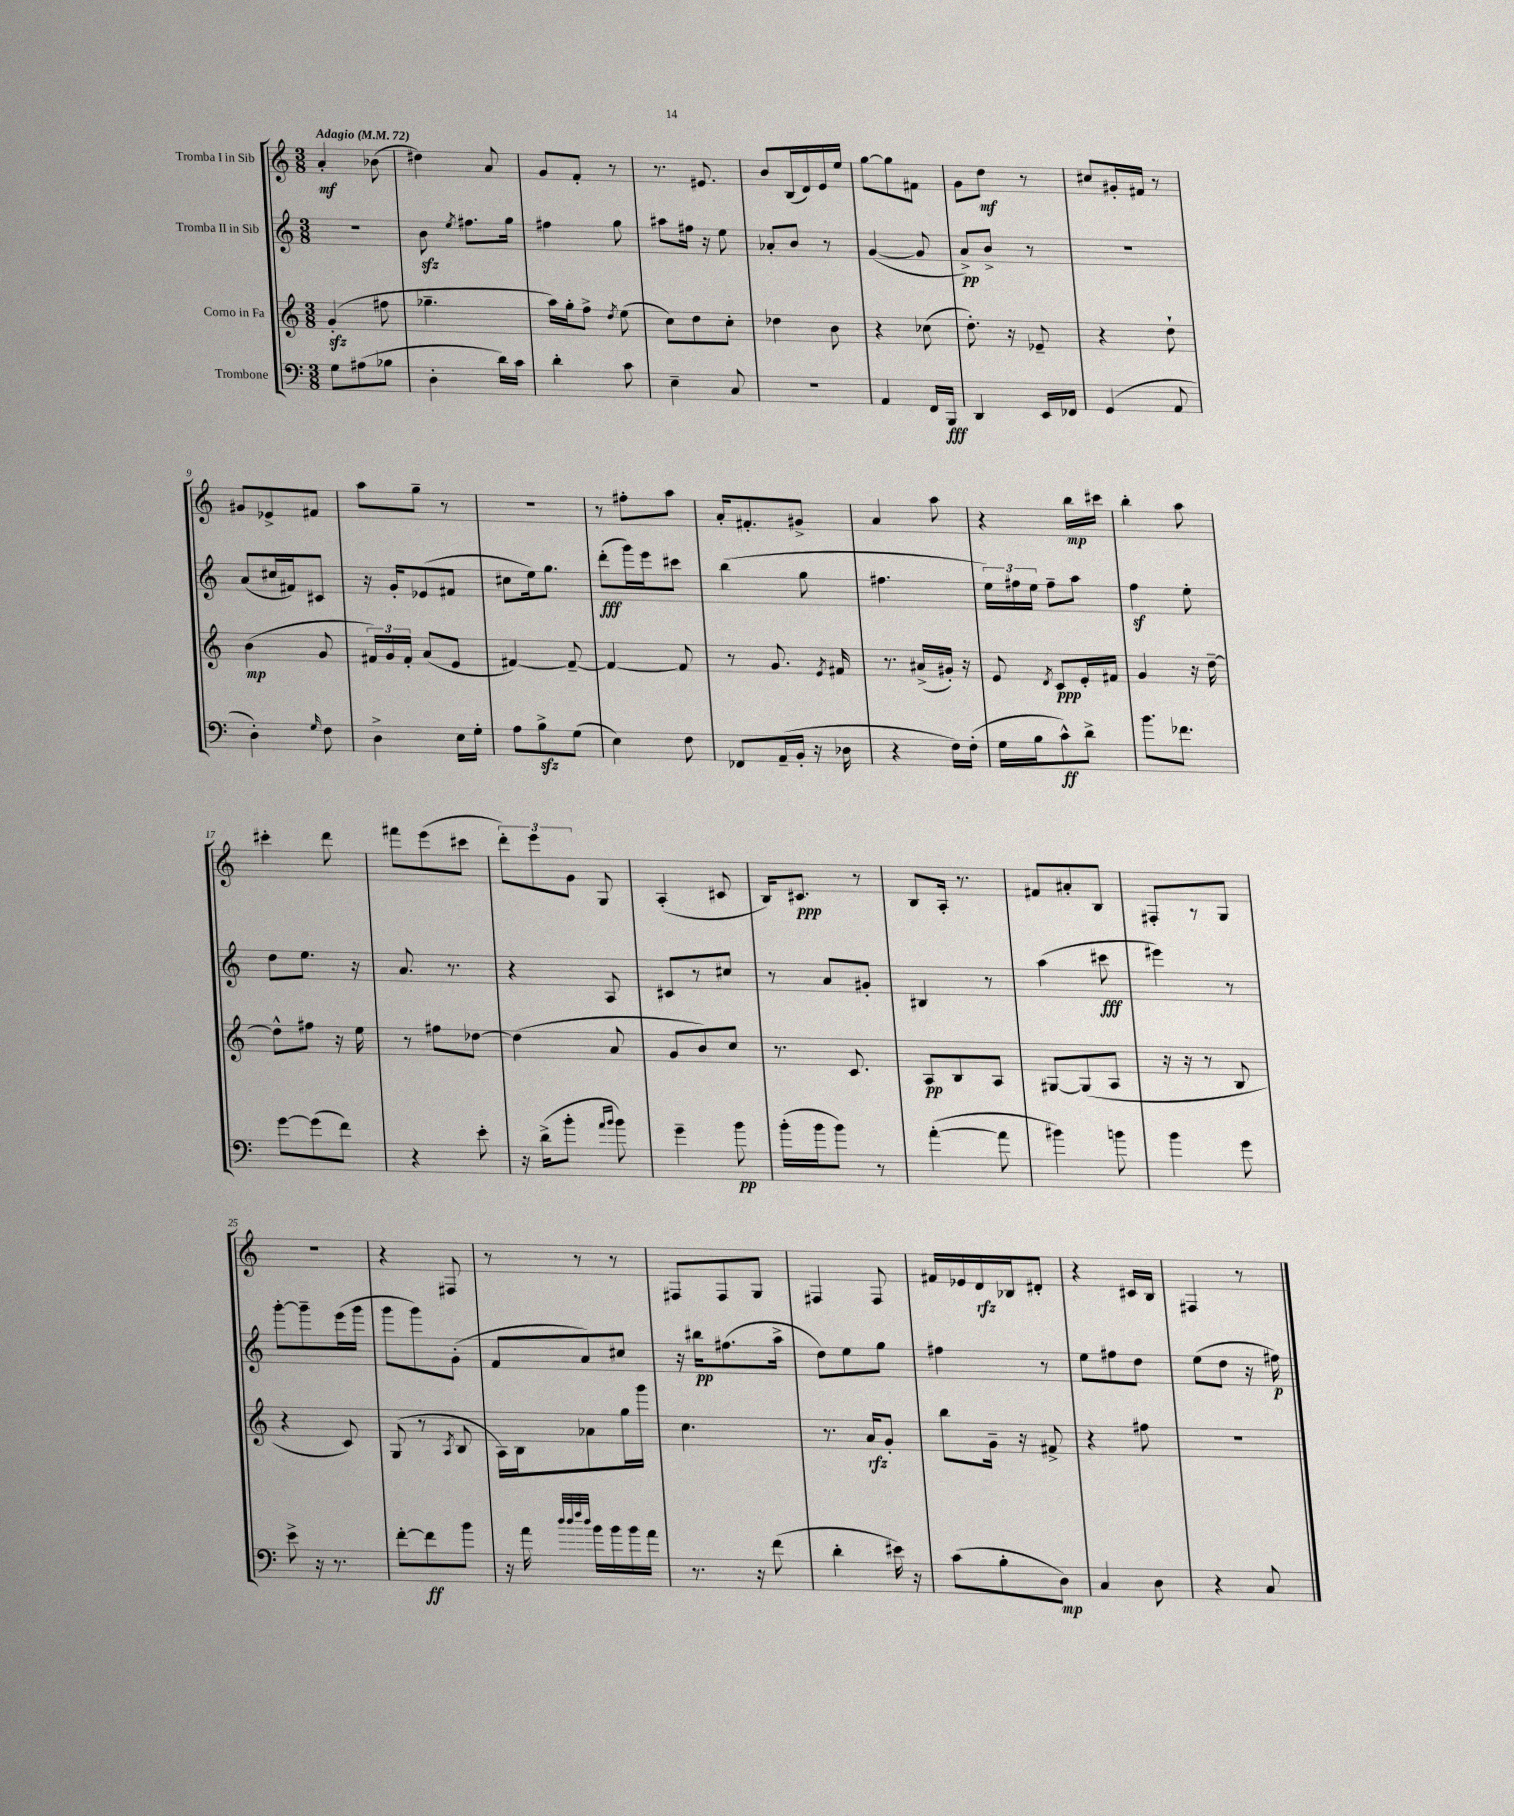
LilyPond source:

<<
\new StaffGroup <<
\new Staff = "s0" \with { instrumentName = "Tromba I in Sib" } {
    \clef treble \key c \major \numericTimeSignature \time 3/8 \tempo "Adagio" 4 = 72
    \autoBeamOff a'4-.\mf bes'8( |
    dis''4) a'8 |
    g'8[ f'8]-. r8 |
    r8. eis'8. |
    b'8[ b16( d'16) e'16 e''16] |
    g''8[~ g''8 fis'8] |
    g'8[ d''8]\mf r8 |
    cis''8[ gis'16-. fis'16] r8 |
    gis'8[ ees'8-> fis'8] |
    a''8[ g''8]-- r8 |
    R4. |
    r8 fis''8[-. a''8] |
    a'16[-. fis'8.-. gis'8]-> |
    a'4 a''8 |
    r4 b''16[\mp cis'''16] |
    b''4-. a''8 |
    cis'''4-. d'''8 |
    fis'''8[ e'''8( cis'''8] |
    \tuplet 3/2 { d'''8[-.) e'''8 g'8] } g8 |
    a4-.( cis'8 |
    b16[) cis'8.]\ppp r8 |
    b8[ a16]-. r8. |
    fis'8[ ais'8-. b8] |
    fis8[-. r8 g8] |
    R4. |
    r4 fis8 |
    r8 r8 r8 |
    fis8[ fis8 g8] |
    fis4 fis8 |
    fis'16[ ees'16 d'16\rfz bes16 dis'8]-. |
    r4 cis'16[ b16] |
    fis4 r8 \bar "|." |
}
\new Staff = "s1" \with { instrumentName = "Tromba II in Sib" } {
    \clef treble \key c \major \numericTimeSignature \time 3/8
    \autoBeamOff R4. |
    b'8\sfz \acciaccatura { e''8 } fis''8.[ g''16] |
    fis''4 g''8 |
    ais''8[ fis''16] r16 e''8 |
    aes'8[-. b'8] r8 |
    g'4~( g'8 |
    a'8[->\pp) b'8]-> r8 |
    R4. |
    a'8[( cis''16 fis'16) cis'8] |
    r16 g'16[-. ees'8( fis'8] |
    cis''8[ e''16) g''8.] |
    d'''8[-.\fff( g'''16) e'''16 cis'''8] |
    b''4( g''8 |
    fis''4. |
    \tuplet 3/2 { e''16[) fis''16 e''16] } fis''8[-- a''8] |
    f''4\sf e''8-. |
    d''8[ e''8.] r16 |
    a'8. r8. |
    r4 a8 |
    cis'8[ r8 cis''8] |
    r8 a'8[ gis'8]-. |
    bis4 r8 |
    a''4( cis'''8\fff |
    eis'''4) r8 |
    g'''8[~-. g'''8-- e'''16( g'''16] |
    g'''8[ g'''8) g'8]-.( |
    f'8[ a'8) cis''8] |
    r16 bis''16[\pp fis''8.( a''16]-> |
    d''8[) e''8 g''8] |
    fis''4 r8 |
    e''8[ fis''8 d''8] |
    e''8[( d''8] r16 fis''16\p) \bar "|." |
}
\new Staff = "s2" \with { instrumentName = "Corno in Fa" } {
    \clef treble \key c \major \numericTimeSignature \time 3/8
    \autoBeamOff g'4-.\sfz( fis''8 |
    ges''4.-- |
    a''16[) g''16-. f''8]-> \acciaccatura { d''8 } e''8( |
    c''8[) d''8 c''8]-. |
    des''4 b'8 |
    r4 ces''8( |
    d''8.-.) r16 ees'8-- |
    r4 d''8-! |
    b'4\mp( g'8 |
    \tuplet 3/2 { fis'16[) g'16 fis'16]-. } a'8[( e'8] |
    fis'4~) fis'8~-- |
    fis'4~ fis'8 |
    r8 g'8. \acciaccatura { e'8 } fis'16 |
    r8. ais'16[->( gis'16]-.) r16 |
    e'8 \acciaccatura { d'8 } c'8[\ppp e'16-. fis'16] |
    g'4 r16 d''16~-- |
    d''8[-^ fis''8] r16 e''16 |
    r8 fis''8[ des''8]~ |
    des''4( a'8 |
    g'8[ b'8) c''8] |
    r8. c'8. |
    a8[\pp b8 a8] |
    gis8[~ gis8( a8] |
    r16 r16 r8 b8 |
    r4 c'8) |
    g8( r8 \acciaccatura { a8 } b8 |
    a16[) b16 aes'8 g''16 g'''16] |
    c''4. |
    r8. a'16[\rfz g'8]-. |
    b''8[ g'16]-- r16 fis'8-> |
    r4 fis''8 |
    R4. \bar "|." |
}
\new Staff = "s3" \with { instrumentName = "Trombone" } {
    \clef bass \key c \major \numericTimeSignature \time 3/8
    \autoBeamOff g8[ ais8( bes8] |
    d4-. d'16[) c'16] |
    d'4-. c'8 |
    e4-- c8 |
    R4. |
    a,4 f,16[ b,,16]\fff |
    d,4 e,16[ fes,16] |
    g,4( a,8 |
    d4-.) \grace { g16 } f8 |
    d4-> e16[ g16]-. |
    a8[ b8->\sfz g8]( |
    e4) f8 |
    fes,8[ a,16--( b,16]-. r16 des16 |
    r4 f16[) f16]-.( |
    g16[ b16 c'8-^\ff) d'8]-> |
    b'8.[ fes'8.] |
    g'8[~ g'8( f'8]) |
    r4 e'8-. |
    r16 d'16[->( b'8]-. \grace { a'16[ b'16] } b'8) |
    g'4-- b'8\pp |
    b'16[-.( b'16 b'8]) r8 |
    a'4~-.( a'8 |
    bis'4) b'8 |
    b'4 g'8 |
    e'8-> r16 r8. |
    f'8[~-. f'8\ff b'8] |
    r16 a'16 \grace { d''32[ d''32 f''32 d''32] } b'16[ b'16 b'16 a'16] |
    r8. r16 f'8( |
    d'4-. eis'16) r16 |
    c'8[( b8-. d8]\mp) |
    c4 d8 |
    r4 c8 \bar "|." |
}
>>
>>
